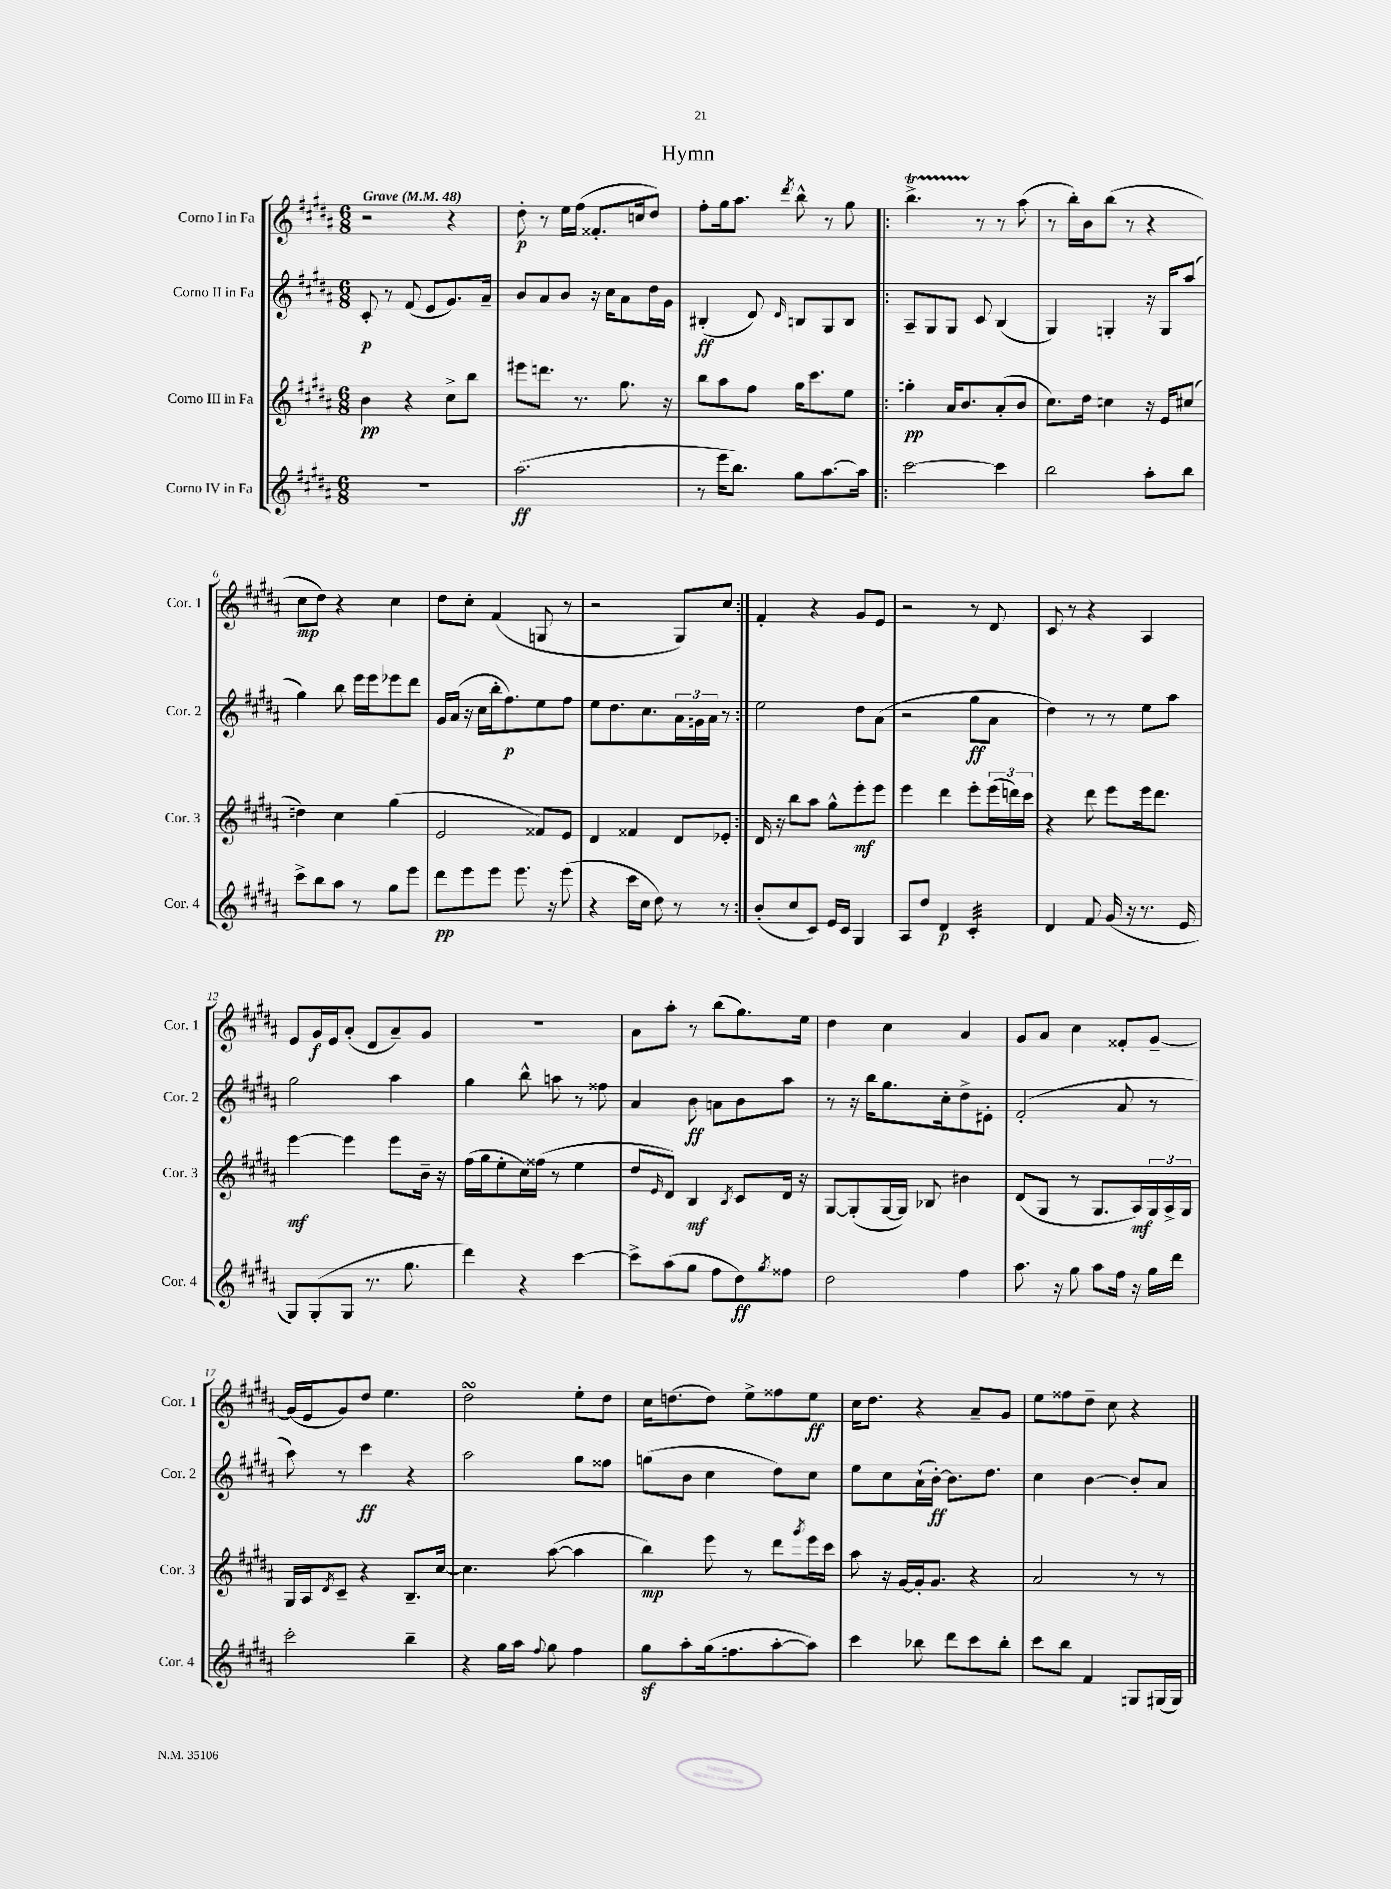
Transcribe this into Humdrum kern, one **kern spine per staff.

**kern	**kern	**kern	**kern
*staff4	*staff3	*staff2	*staff1
*clefG2	*clefG2	*clefG2	*clefG2
*k[f#c#g#d#a#]	*k[f#c#g#d#a#]	*k[f#c#g#d#a#]	*k[f#c#g#d#a#]
*M6/8	*M6/8	*M6/8	*M6/8
*MM48	*MM48	*MM48	*MM48
2.r	4b	8c#'	2r
.	.	8r	.
.	4r	(8f#	.
.	.	8e	.
.	8cc#^	8.g#)	4r
.	8bb	.	.
.	.	16a#~	.
=	=	=	=
(2.aa#	8eee#	8b	8dd#'
.	8.ddd	8a#	8r
.	.	8b	16ee
.	8.r	.	(16ff#
.	.	16r	8.f##'
.	.	16cc#	.
.	8.gg#	8a#	.
.	.	.	16cc
.	.	16dd#	8dd#)
.	16r	16g#	.
=	=	=	=
8r	8bb	(4B#'	8ff#'
16eee	8aa#	.	16gg#
8.bb)	.	.	8.aa#
.	8ff#	8d#)	.
.	.	16qqd#	8qddd#
8gg#	16gg#	8B	8bb^^
.	8.ccc#	.	.
[8.aa#	.	8G#	8r
.	8ee	8B	8gg#
16aa#]	.	.	.
=!|:	=!|:	=!|:	=!|:
[2ccc#	4gg'	8A#~	4.bb^
.	.	8G#	.
.	16a#	8G#	.
.	8.b	.	.
.	.	8c#	8r
4ccc#]	(8a#'	(4B	8r
.	8b	.	(8aa#
=	=	=	=
2bb	8.cc#)	4G#)	8r
.	.	.	16bb')
.	16dd#	.	16b
.	4cc	4G'	(8bb
.	.	.	8r
8aa#'	16r	16r	4r
.	16e	16G	.
8bb	(8cc#	(8aa#	.
=	=	=	=
8ccc#^	4dd)	4gg#)	8cc#
8bb	.	.	8dd#)
8aa#	4cc#	8bb	4r
8r	.	16eee	.
.	.	16eee	.
8gg#	(4gg#	8eee-	4cc#
8eee	.	8ddd#	.
=	=	=	=
8ddd#	2e	16g#	8dd#
.	.	(16a#	.
8eee	.	16r	8cc#'
.	.	16cc#	.
8eee	.	16bb'	(4f#
.	.	8.ff#)	.
8.eee	.	.	.
.	8f##)	8ee	8G
16r	.	.	.
(8eee	8e	8ff#	8r
=	=	=	=
4r	4d#	8ee	2r
.	.	8.dd#	.
16ccc#	4f##	.	.
16cc#	.	8.cc#	.
8dd#)	.	.	.
8r	8d#	24a#	8G#)
.	.	24g	.
.	.	24a#	.
8r	8e-'	8r	8cc#
=:|!	=:|!	=:|!	=:|!
(8b'	16d#	2ee	4f#'
.	16r	.	.
8cc#	8bb	.	.
8c#)	8aa#	.	4r
16e	8gg#^^	.	.
16c#	.	.	.
4G#	8eee'	8dd#	8g#
.	8eee	(8a#	8e
=	=	=	=
8A#	4eee	2r	2r
8dd#	.	.	.
4d#	4ddd#	.	.
4c#'	8eee'	8gg#	8r
.	(24eee	8a#	8d#
.	24ddd)	.	.
.	24ccc#	.	.
=	=	=	=
4d#	4r	4dd#)	8c#
.	.	.	8r
8f#	8ddd#	8r	4r
(16g#	8eee	8r	.
16r	.	.	.
8.r	16eee	8ee	4A#
.	8.ddd#	.	.
.	.	8aa#	.
16e	.	.	.
=	=	=	=
8G#)	[4eee	2gg#	8e
(8G#'	.	.	16g#
.	.	.	16e
8G#	4eee]	.	(8a#'
8.r	.	.	8d#
.	8eee	4aa#	8a#~)
8.gg#	.	.	.
.	16b~	.	8g#
.	16r	.	.
=	=	=	=
4ddd#)	(16ff#	4gg#	2.r
.	16gg#	.	.
.	8ee'	.	.
4r	16cc#)	8bb^^	.
.	(16ff##	.	.
.	8r	8aa	.
[4ccc#	4ee	8r	.
.	.	8ff##	.
=	=	=	=
8ccc#^]	8dd#	4a#	8a#
.	16qqe	.	.
(8aa#	8d#)	.	8aa#'
8gg#	4B	8b	8r
8ff#	.	8a	(8bb
.	8qB	.	.
8dd#)	8c#	8b	8.gg#)
8qgg#	.	.	.
8ff##	16d#	8aa#	.
.	16r	.	16ee
=	=	=	=
2dd#	[8G#	8r	4dd#
.	(8G#']	16r	.
.	.	16bb	.
.	[16G#	8.gg#	4cc#
.	16G#])	.	.
.	8B-	.	.
.	.	16cc#'	.
4ff#	4b#	8dd#^	4a#
.	.	8e#'	.
=	=	=	=
8.aa#	(8d#	(2f#'	8g#
.	8G#	.	8a#
16r	.	.	.
8gg#	8r	.	4cc#
8aa#	8.G#	.	.
16ff#	.	8a#	8f##'
16r	16A#)	.	.
16gg#	24G#	8r	[8g#~
.	24A#^	.	.
16ddd#	.	.	.
.	24G#	.	.
=	=	=	=
2ccc#'	16G#	8aa#)	(16g#]
.	16A#	.	16e
.	8qd#	.	.
.	8c#~	8r	8g#)
.	4r	4ccc#	8dd#
.	.	.	4.ee
4bb~	8.B~	4r	.
.	[16cc#	.	.
=	=	=	=
4r	4.cc#]	2aa#	2dd#
16gg#	.	.	.
16aa#	.	.	.
8qqff#	.	.	.
8gg#	([8aa#	.	.
4ff#	4aa#]	8gg#	8ee'
.	.	8ff##	8dd#
=	=	=	=
8gg#	4bb)	(8gg	16cc#
.	.	.	(8.dd
8aa#'	.	8b	.
(16gg#	8eee	4cc#	8dd)
8.ff	.	.	.
.	8r	.	8ee^
[8aa#'	8ddd#	8dd#)	8ff##
.	8qggg#	.	.
8aa#])	16eee	8cc#	8ee
.	16ccc#	.	.
=	=	=	=
4ccc#	8aa#	8ee	16cc#
.	.	.	8.dd#
.	16r	8cc#	.
.	[16g#	.	.
8bb-	16g#']	(16a#`	4r
.	8.g#	[16b')	.
8ddd#	.	8.b]	.
8ccc#	4r	.	8a#~
.	.	8.dd#	.
8bb-'	.	.	8g#
=	=	=	=
8ccc#	2a#	4cc#	8ee
8bb	.	.	8ff##
4f#	.	[4b	8dd#~
.	.	.	8cc#
8G	8r	8b']	4r
(16G#	8r	8a#	.
16G#)	.	.	.
==	==	==	==
*-	*-	*-	*-
